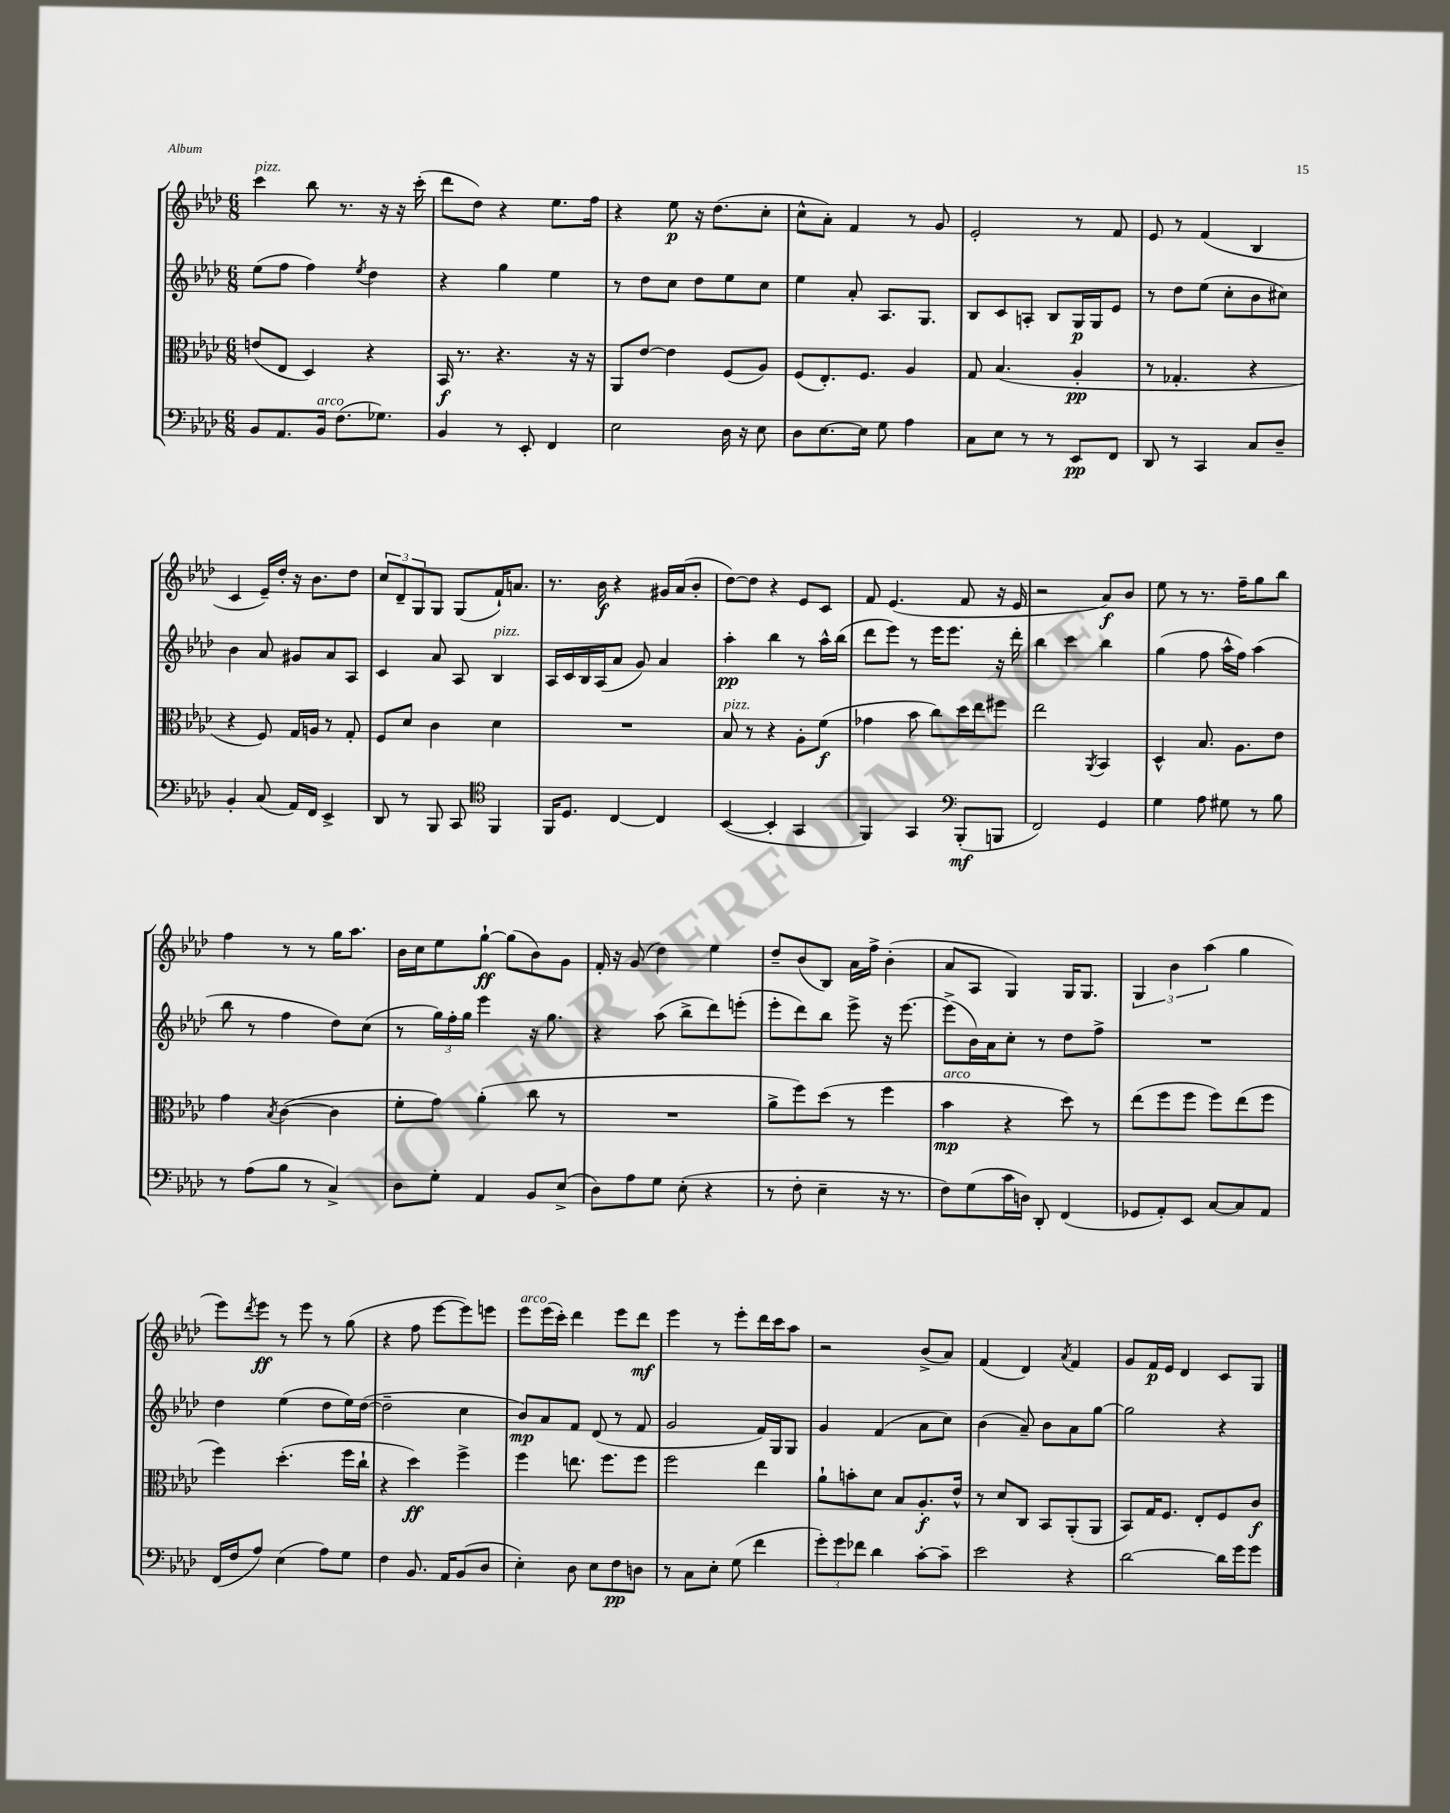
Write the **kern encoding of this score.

**kern	**dynam	**kern	**dynam	**kern	**dynam	**kern	**dynam
*part4	*part4	*part3	*part3	*part2	*part2	*part1	*part1
*staff4	*staff4	*staff3	*staff3	*staff2	*staff2	*staff1	*staff1
*clefF4	*	*clefC3	*	*clefG2	*	*clefG2	*
*k[b-e-a-d-]	*	*k[b-e-a-d-]	*	*k[b-e-a-d-]	*	*k[b-e-a-d-]	*
*M6/8	*	*M6/8	*	*M6/8	*	*M6/8	*
=20	=20	=20	=20	=20	=20	=20	=20
!	!	!	!	!	!	!LO:TX:a:i:t=pizz.	!
8BB-/L	.	(8en/L	.	(8ee-\L	.	4ccc\	.
8.AA-/	.	8E-/J	.	8ff\J	.	.	.
.	.	4D-/)	.	4ff\)	.	8bb-\	.
!LO:TX:a:i:t=arco	!	!	!	!	!	!	!
16BB-/Jk	.	.	.	.	.	.	.
(8.F\L	.	.	.	.	.	8.r	.
.	.	.	.	8qee-/	.	.	.
.	.	4r	.	4dd-\	.	.	.
8.G-X\J)	.	.	.	.	.	16r	.
.	.	.	.	.	.	16r	.
.	.	.	.	.	.	(16ccc'\	.
=21	=21	=21	=21	=21	=21	=21	=21
4BB-/	.	16BB-/	f	4r	.	8ddd-\L	.
.	.	8.r	.	.	.	.	.
.	.	.	.	.	.	8dd-\J)	.
8r	.	4.r	.	4gg\	.	4r	.
8EE-'/	.	.	.	.	.	.	.
4FF/	.	.	.	4ee-\	.	8.ee-\L	.
.	.	16r	.	.	.	.	.
.	.	16r	.	.	.	16ff\Jk	.
=22	=22	=22	=22	=22	=22	=22	=22
2E-\	.	8AA-/L	.	8r	.	4r	.
.	.	[8e-/J	.	8dd-\L	.	.	.
.	.	4e-\]	.	8cc\J	.	8ee-\	p
.	.	.	.	8dd-\L	.	16r	.
.	.	.	.	.	.	(8.dd-\L	.
16D-\	.	(8F/L	.	8ee-\	.	.	.
16r	.	.	.	.	.	.	.
8E-\	.	8A-/J)	.	8cc\J	.	8cc'\J	.
=23	=23	=23	=23	=23	=23	=23	=23
8D-\L	.	(8F/L	.	4ee-\	.	8cc^^\L	.
[8.E-\	.	8.E-'/)	.	.	.	8a-'\J)	.
.	.	.	.	8a-'/	.	4f/	.
16E-\Jk]	.	8.F/J	.	.	.	.	.
8G\	.	.	.	8.A-/L	.	.	.
4A-\	.	4A-/	.	.	.	8r	.
.	.	.	.	8.G/J	.	.	.
.	.	.	.	.	.	8g/	.
=24	=24	=24	=24	=24	=24	=24	=24
8C\L	.	8G/	.	8B-/L	.	2e-'/	.
8E-\J	.	(4.B-/	.	8c/	.	.	.
8r	.	.	.	8An'/J	.	.	.
8r	.	.	.	8B-/L	.	.	.
8EE-/L	pp	4A-'/	pp	16G/L	p	8r	.
.	.	.	.	16G/J	.	.	.
8FF/J	.	.	.	8e-/J	.	8f/	.
=25	=25	=25	=25	=25	=25	=25	=25
8DD-/	.	8r	.	8r	.	8e-/	.
8r	.	4.G-X'/	.	8dd-\L	.	8r	.
4CC/	.	.	.	(8ee-\J	.	(4f/	.
.	.	.	.	8cc'\L	.	.	.
8C/L	.	4r	.	8b-\	.	4B-/	.
8D-~/J	.	.	.	8cc#X\J)	.	.	.
!!LO:LB:g=z
=26	=26	=26	=26	=26	=26	=26	=26
4BB-'/	.	4r	.	4b-\	.	4c/	.
(8C/	.	8F/)	.	8a-/	.	16e-~/LL)	.
.	.	.	.	.	.	16dd-'/JJ	.
16AA-/LL)	.	16G/LL	.	8g#X/L	.	16r	.
16FF/JJ	.	16An/JJ	.	.	.	8.b-\L	.
4EE-^/	.	8r	.	8a-/	.	.	.
.	.	8G'/	.	8A-/J	.	8dd-\J	.
=27	=27	=27	=27	=27	=27	=27	=27
8DD-/	.	8F/L	.	4c/	.	12cc/L	.
.	.	.	.	.	.	12d-~/	.
8r	.	8d-/J	.	.	.	.	.
.	.	.	.	.	.	12G/	.
8BBB-/	.	4c\	.	8a-/	.	8G/J	.
8CC/	.	.	.	8A-/	.	(8G/L	.
*clefC4	*	*	*	*	*	*	*
!	!	!	!	!LO:TX:a:i:t=pizz.	!	!	!
4FF/	.	4d-\	.	4B-/	.	16f`/K)	.
.	.	.	.	.	.	8.an/J	.
=28	=28	=28	=28	=28	=28	=28	=28
16FF/KL	.	2.r	.	16A-/LL	.	8.r	.
8.D-/J	.	.	.	16c/	.	.	.
.	.	.	.	16B-/	.	.	.
.	.	.	.	(16A-/J	.	16b-\	f
[4C/	.	.	.	8a-/J	.	4r	.
.	.	.	.	8g/)	.	.	.
4C/]	.	.	.	4a-/	.	16g#X/LL	.
.	.	.	.	.	.	(16a-/J	.
.	.	.	.	.	.	8b-'/J	.
=29	=29	=29	=29	=29	=29	=29	=29
!	!	!LO:TX:a:i:t=pizz.	!	!	!	!	!
([4BB-/	.	8B-/	.	4aa-'\	pp	[8dd-\L)	.
.	.	8r	.	.	.	8dd-\J]	.
4BB-'/]	.	4r	.	4bb-\	.	4r	.
4GG/	.	8A-'\L	.	8r	.	8e-/L	.
.	.	(8f\J	f	16aa-^^\LL	.	8c/J	.
.	.	.	.	(16bb-\JJ	.	.	.
=30	=30	=30	=30	=30	=30	=30	=30
4FF/)	.	4g-X\	.	8ddd-\L	.	8f/	.
.	.	.	.	8eee-\J)	.	(4.e-/	.
4GG/	.	8b-\	.	8r	.	.	.
.	.	8cc\L)	.	16eee-\KL	.	.	.
.	.	.	.	8.eee-\J	.	.	.
*clefF4	*	*	*	*	*	*	*
(8BBB-'/L	mf	16dd-\L	.	.	.	8f/	.
.	.	16ee-\J	.	.	.	.	.
8BBBn/J	.	8ff#X\J	.	16r	.	16r	.
.	.	.	.	16ddd-'\	.	16e-/	.
=31	=31	=31	=31	=31	=31	=31	=31
2FF/)	.	2ee-\	.	4bb-\	.	2r	.
.	.	.	.	4ccc\	.	.	.
.	.	8qAA-/	.	.	.	.	.
4GG/	.	4BB-/	.	4bb-\	.	8a-/L)	f
.	.	.	.	.	.	8b-/J	.
=32	=32	=32	=32	=32	=32	=32	=32
4G\	.	4D-^^/	.	(4gg\	.	8ee-\	.
.	.	.	.	.	.	8r	.
8A-\	.	8.B-/	.	8ff\	.	8.r	.
8G#X\	.	.	.	16aa-^^\LL	.	.	.
.	.	8.A-\L	.	16ff\JJ)	.	16ff~\KL	.
8r	.	.	.	(4aa-\	.	8gg\	.
8B-\	.	8e-\J	.	.	.	8bb-\J	.
!!LO:LB:g=z
=33	=33	=33	=33	=33	=33	=33	=33
8r	.	4g\	.	8bb-\	.	4ff\	.
(8A-\L	.	.	.	8r	.	.	.
.	.	8qB-/	.	.	.	.	.
8B-\J	.	([4c\	.	4ff\	.	8r	.
8r	.	.	.	.	.	8r	.
4C^/)	.	4c\]	.	8dd-\L)	.	16gg\KL	.
.	.	.	.	.	.	8.aa-\J	.
.	.	.	.	(8cc\J	.	.	.
=34	=34	=34	=34	=34	=34	=34	=34
8D-\L	.	8f'\L	.	8r	.	16b-\LL	.
.	.	.	.	.	.	16cc\J	.
8G'\J	.	8g\J)	.	24gg\LL)	.	8ee-\	.
.	.	.	.	24ff'\	.	.	.
.	.	.	.	24gg\JJ	.	.	.
4AA-/	.	(4a-'\	.	4eee-\	.	[8gg`\J	ff
.	.	.	.	.	.	(8gg\L]	.
8BB-/L	.	8cc\	.	16r	.	8b-\)	.
.	.	.	.	8.gg\	.	.	.
(8E-^/J	.	8r	.	.	.	8g\J	.
=35	=35	=35	=35	=35	=35	=35	=35
8D-\L)	.	2.r	.	4r	.	16f'/	.
.	.	.	.	.	.	16r	.
8A-\	.	.	.	.	.	(8g/	.
8G\J	.	.	.	(8aa-\	.	4dd-\)	.
(8E-'\	.	.	.	8bb-^\L	.	.	.
4r	.	.	.	8ddd-\)	.	4ee-\	.
.	.	.	.	(8eeen'\J	.	.	.
=36	=36	=36	=36	=36	=36	=36	=36
8r	.	8a-^\L	.	8eee-'\L	.	8dd-~/L	.
8F'\	.	8ff\)	.	8ddd-\)	.	(8b-/	.
4E-~\	.	(8dd-\J	.	8bb-\J	.	8B-/J)	.
.	.	8r	.	8eee-^\	.	16a-\LL	.
.	.	.	.	.	.	16ff^\JJ	.
16r	.	4ff\	.	16r	.	(4b-'\	.
8.r	.	.	.	[8.eee-\	.	.	.
=37	=37	=37	=37	=37	=37	=37	=37
!	!	!LO:TX:a:i:t=arco	!	!	!	!	!
8F\L)	.	4b-\	mp	(8eee-^\L]	.	8a-/L	.
(8G\	.	.	.	16b-\L)	.	8A-/J	.
.	.	.	.	16a-\J	.	.	.
16c\L	.	4r	.	8cc'\J	.	4G/)	.
16Dn\JJ)	.	.	.	.	.	.	.
8DD-'/	.	.	.	8r	.	.	.
(4FF/	.	8dd-\)	.	8dd-\L	.	16G/KL	.
.	.	.	.	.	.	8.G/J	.
.	.	8r	.	8ff^\J	.	.	.
=38	=38	=38	=38	=38	=38	=38	=38
8GG-X/L	.	(8ee-\L	.	2.r	.	6G/	.
8AA-'/)	.	8ff\	.	.	.	.	.
.	.	.	.	.	.	6b-\	.
8EE-/J	.	8ff\J	.	.	.	.	.
.	.	.	.	.	.	(6aa-\	.
[8C/L	.	8ff\L)	.	.	.	.	.
8C/]	.	(8ee-\	.	.	.	4gg\	.
8AA-/J	.	8ff\J	.	.	.	.	.
!!LO:LB:g=z
=39	=39	=39	=39	=39	=39	=39	=39
(16FF/LL	.	4ff\)	.	4dd-\	.	8eee-\L)	.
16F/J	.	.	.	.	.	.	.
.	.	.	.	.	.	8qddd-/	.
8A-/J)	.	.	.	.	.	8eee-\J	ff
(4E-\	.	(4.dd-'\	.	(4ee-\	.	8r	.
.	.	.	.	.	.	8eee-\	.
8A-\L)	.	.	.	8dd-\L	.	8r	.
8G\J	.	16ff\LL	.	16ee-\L)	.	(8gg\	.
.	.	16cc`\JJ	.	([16dd-\JJ	.	.	.
=40	=40	=40	=40	=40	=40	=40	=40
4F\	.	4r	.	2dd-~\]	.	4r	.
8.BB-/	.	4dd-\)	ff	.	.	8ff\	.
.	.	.	.	.	.	[8eee-\L	.
16AA-/KL	.	.	.	.	.	.	.
(8BB-/	.	4ff^\	.	4cc\	.	8eee-\])	.
8D-/J	.	.	.	.	.	8eeen\J	.
=41	=41	=41	=41	=41	=41	=41	=41
!	!	!	!	!	!	!LO:TX:a:i:t=arco	!
4E-'\)	.	4ff\	.	8b-/L)	mp	8eee-\L	.
.	.	.	.	8a-/	.	(16eee-\L	.
.	.	.	.	.	.	16ccc'\JJ)	.
8D-\	.	8.een\	.	8f/J	.	4ddd-\	.
8E-\L	.	.	.	(8d-/	.	.	.
.	.	8.ff\L	.	.	.	.	.
8F\	pp	.	.	8r	.	8eee-\L	.
8Dn\J	.	8ff\J	.	8f/	.	8ddd-\J	mf
=42	=42	=42	=42	=42	=42	=42	=42
8r	.	2ff\	.	2g/	.	4eee-\	.
8C\L	.	.	.	.	.	.	.
8E-'\J	.	.	.	.	.	8r	.
(8G\	.	.	.	.	.	8eee-'\L	.
4f\	.	4ee-\	.	16f/LL)	.	16ddd-\L	.
.	.	.	.	16G/J	.	16ccc\J	.
.	.	.	.	8G/J	.	8aa-\J	.
=43	=43	=43	=43	=43	=43	=43	=43
12g'\L)	.	8a-`\L	.	4g/	.	2r	.
12g\	.	.	.	.	.	.	.
.	.	8bn'\	.	.	.	.	.
12f-X\J	.	.	.	.	.	.	.
4d-\	.	8d-\J	.	(4f/	.	.	.
.	.	8B-/L	.	.	.	.	.
[8c'\L	.	8.A-'/	f	8a-\L	.	(8b-^/L	.
8c~\J]	.	.	.	8cc\J)	.	8a-/J)	.
.	.	16e-^^/Jk	.	.	.	.	.
=44	=44	=44	=44	=44	=44	=44	=44
2e-\	.	8r	.	(4b-\	.	(4f/	.
.	.	8d-/L	.	.	.	.	.
.	.	8C/J	.	8a-~/)	.	4d-/)	.
.	.	8BB-/L	.	8b-\L	.	.	.
.	.	.	.	.	.	8qa-/	.
4r	.	(8AA-'/	.	8a-\	.	4f/	.
.	.	8AA-/J	.	[8gg\J	.	.	.
=45	=45	=45	=45	=45	=45	=45	=45
[2d-\	.	8BB-/L)	.	2gg\]	.	8g/L	.
.	.	16G/K	.	.	.	16f/L	p
.	.	8.F/J	.	.	.	16e-/JJ	.
.	.	.	.	.	.	4d-/	.
.	.	8E-'/L	.	.	.	.	.
16d-\LL]	.	8F/	.	4r	.	8c/L	.
16g\J	.	.	.	.	.	.	.
8g\J	.	8c/J	f	.	.	8G/J	.
==	==	==	==	==	==	==	==
*-	*-	*-	*-	*-	*-	*-	*-
